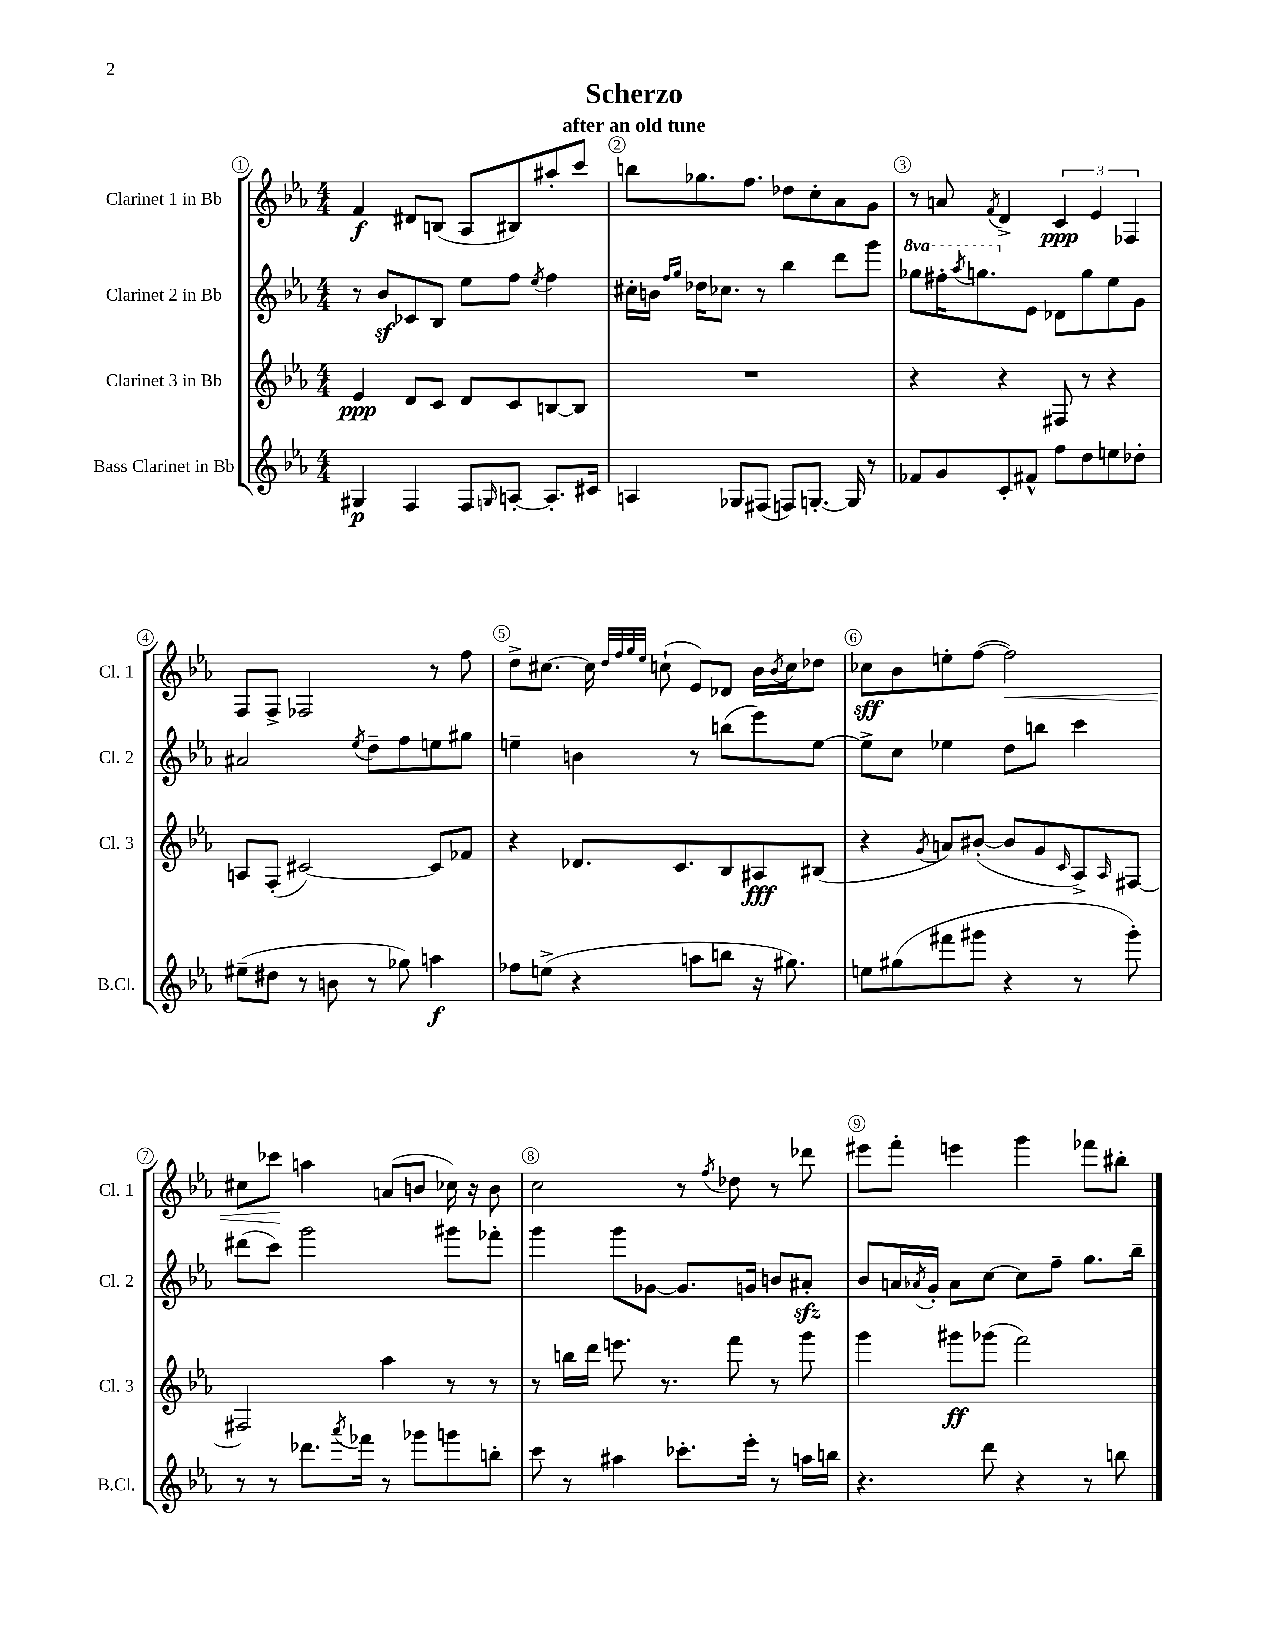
\header { title = "Scherzo" subtitle = "after an old tune" }
<<
\new StaffGroup <<
\new Staff = "s0" \with { instrumentName = "Clarinet 1 in Bb" shortInstrumentName = "Cl. 1" } {
    \clef treble \key ees \major \numericTimeSignature \time 4/4
    f'4\f dis'8 b8( aes8 bis8) ais''8-. c'''8 |
    b''8 ges''8. f''8. des''8 c''8-. aes'8 g'8 |
    r8 a'8 \acciaccatura { f'8 } d'4-> \tuplet 3/2 { c'4\ppp ees'4 fes4 } |
    f8 f8-> fes2 r8 f''8 |
    d''8-> cis''8.~ cis''16 \grace { d''32 f''32 g''32 ees''32 } c''8-!( ees'8) des'8 bes'16 \acciaccatura { bes'8 } c''16 des''8 |
    ces''8\sff bes'8 e''8-. f''8~( f''2\<) |
    cis''8 ces'''8\! a''4 a'8( b'8 ces''16) r16 b'8 |
    c''2 r8 \acciaccatura { f''8 } des''8 r8 des'''8 |
    eis'''8 f'''8-. e'''4 g'''4 fes'''8 bis''8-. \bar "|." |
}
\new Staff = "s1" \with { instrumentName = "Clarinet 2 in Bb" shortInstrumentName = "Cl. 2" } {
    \clef treble \key ees \major \numericTimeSignature \time 4/4 \set Staff.ottavationMarkups = #ottavation-simple-ordinals
    r8 bes'8\sf ces'8 bes8 ees''8 f''8 \acciaccatura { ees''8 } f''4 |
    cis''16-. b'16 \grace { f''16 g''16 } des''16 ces''8. r8 bes''4 d'''8 g'''8 |
    \ottava #1 ges'''8 fis'''16-. \acciaccatura { aes'''8 } g'''8. \ottava #0 ees'8 des'8 g''8 ees''8 g'8 |
    ais'2 \acciaccatura { ees''8 } d''8-- f''8 e''8 gis''8 |
    e''4-- b'4 r8 b''8( ees'''8) e''8~ |
    e''8-> c''8 ees''4 d''8 b''8 c'''4 |
    dis'''8( c'''8) g'''2 gis'''8 fes'''8-. |
    g'''4 g'''8 ges'8~ ges'8. g'16 b'8 ais'8-.\sfz |
    bes'8 a'16 \acciaccatura { aes'8 } g'16-. aes'8 c''8~ c''8 f''8-- g''8. bes''16-- \bar "|." |
}
\new Staff = "s2" \with { instrumentName = "Clarinet 3 in Bb" shortInstrumentName = "Cl. 3" } {
    \clef treble \key ees \major \numericTimeSignature \time 4/4
    ees'4\ppp d'8 c'8 d'8 c'8 b8~ b8 |
    R1 |
    r4 r4 fis8 r8 r4 |
    a8 f8-.( cis'2~) cis'8 fes'8 |
    r4 des'8. c'8. bes8 ais8\fff bis8( |
    r4 \acciaccatura { g'8 } a'8) bis'8~-.( bis'8 g'8 \grace { c'16 } aes8->) \grace { aes16 } fis8~ |
    fis2 aes''4 r8 r8 |
    r8 b''16 d'''16 e'''8. r8. f'''8 r8 g'''8 |
    g'''4 gis'''8\ff ges'''8( f'''2) \bar "|." |
}
\new Staff = "s3" \with { instrumentName = "Bass Clarinet in Bb" shortInstrumentName = "B.Cl." } {
    \clef treble \key ees \major \numericTimeSignature \time 4/4
    gis4\p f4 f8 \grace { g16 } a8~-. a8.-. cis'16 |
    a4 ges8 fis8( f8) g8.~-. g16 r8 |
    fes'8 g'8 c'8-. fis'8-^ f''8 d''8 e''8 des''8-. |
    eis''8--( dis''8 r8 b'8 r8 ges''8) a''4\f |
    fes''8 e''8->( r4 a''8 b''8 r16 gis''8.) |
    e''8 gis''8( fis'''8 gis'''8 r4 r8 gis'''8-.) |
    r8 r8 des'''8. \acciaccatura { aes'''8 } fes'''16 r8 ges'''8 g'''8 b''8-. |
    c'''8 r8 ais''4 ces'''8.-. ees'''16-. r8 a''16 b''16 |
    r4. d'''8 r4 r8 b''8 \bar "|." |
}
>>
>>
\layout { \context { \Score \override BarNumber.break-visibility = ##(#f #t #t) barNumberVisibility = #all-bar-numbers-visible \override BarNumber.stencil = #(make-stencil-circler 0.1 0.3 ly:text-interface::print) } }
